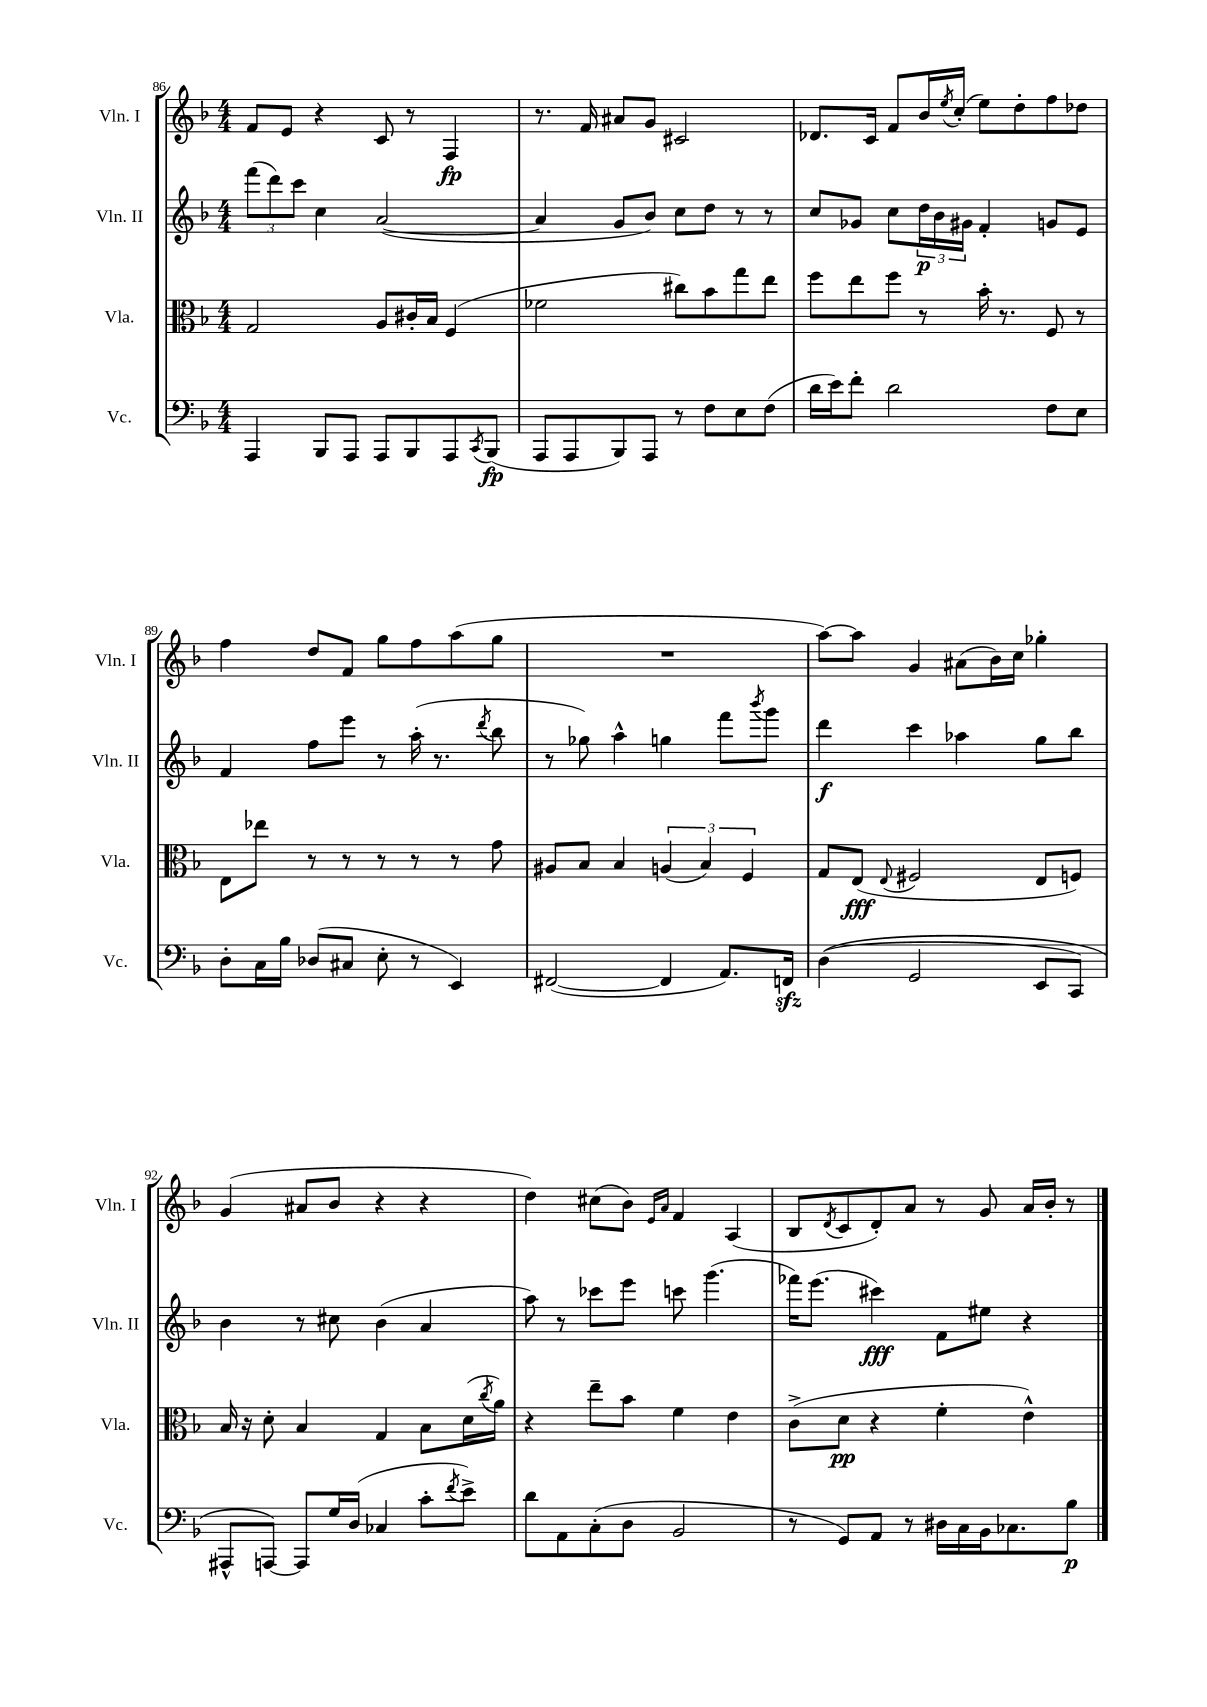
<<
\new StaffGroup <<
\new Staff = "s0" \with { instrumentName = "Vln. I" shortInstrumentName = "Vln. I" } {
    \clef treble \key f \major \numericTimeSignature \time 4/4
    f'8 e'8 r4 c'8 r8 f4\fp |
    r8. f'16 ais'8 g'8 cis'2 |
    des'8. c'16 f'8 bes'16 \acciaccatura { e''8 } c''16-.( e''8) d''8-. f''8 des''8 |
    f''4 d''8 f'8 g''8 f''8 a''8( g''8 |
    R1 |
    a''8~) a''8 g'4 ais'8( bes'16) c''16 ges''4-. |
    g'4( ais'8 bes'8 r4 r4 |
    d''4) cis''8( bes'8) \grace { e'16 a'16 } f'4 a4( |
    bes8 \acciaccatura { d'8 } c'8 d'8-.) a'8 r8 g'8 a'16 bes'16-. r8 \bar "|." |
}
\new Staff = "s1" \with { instrumentName = "Vln. II" shortInstrumentName = "Vln. II" } {
    \clef treble \key f \major \numericTimeSignature \time 4/4
    \tuplet 3/2 { f'''8( d'''8) c'''8 } c''4 a'2~( |
    a'4 g'8 bes'8) c''8 d''8 r8 r8 |
    c''8 ges'8 c''8 \tuplet 3/2 { d''16\p bes'16 gis'16 } f'4-. g'8 e'8 |
    f'4 f''8 e'''8 r8 a''16-.( r8. \acciaccatura { d'''8 } bes''8 |
    r8 ges''8) a''4-^ g''4 f'''8 \acciaccatura { bes'''8 } g'''8 |
    d'''4\f c'''4 aes''4 g''8 bes''8 |
    bes'4 r8 cis''8 bes'4( a'4 |
    a''8) r8 ces'''8 e'''8 c'''8 g'''4.( |
    fes'''16) e'''8.( cis'''4\fff) f'8 eis''8 r4 \bar "|." |
}
\new Staff = "s2" \with { instrumentName = "Vla." shortInstrumentName = "Vla." } {
    \clef alto \key f \major \numericTimeSignature \time 4/4
    g2 a8 cis'16-. bes16 f4( |
    fes'2 cis''8) bes'8 g''8 e''8 |
    f''8 e''8 f''8 r8 bes'16-. r8. f8 r8 |
    e8 ees''8 r8 r8 r8 r8 r8 g'8 |
    ais8 bes8 bes4 \tuplet 3/2 { a4( bes4) f4 } |
    g8 e8\fff( \appoggiatura { e8 } fis2 e8 f8) |
    bes16 r16 d'8-. bes4 g4 bes8 d'16( \acciaccatura { c''8 } a'16) |
    r4 e''8-- bes'8 f'4 e'4 |
    c'8->( d'8\pp r4 f'4-. e'4-^) \bar "|." |
}
\new Staff = "s3" \with { instrumentName = "Vc." shortInstrumentName = "Vc." } {
    \clef bass \key f \major \numericTimeSignature \time 4/4
    a,,4 bes,,8 a,,8 a,,8 bes,,8 a,,8 \acciaccatura { c,8 } bes,,8\fp( |
    a,,8 a,,8 bes,,8) a,,8 r8 f8 e8 f8( |
    d'16 e'16) f'8-. d'2 f8 e8 |
    d8-. c16 bes16 des8( cis8 e8-. r8 e,4) |
    fis,2~( fis,4 a,8.) f,16\sfz |
    d4(\( g,2 e,8 c,8) |
    ais,,8-^ a,,8~\) a,,8 g16 d16( ces4 c'8-. \acciaccatura { f'8 } e'8->) |
    d'8 a,8 c8-.( d8 bes,2 |
    r8 g,8) a,8 r8 dis16 c16 bes,16 ces8. bes8\p \bar "|." |
}
>>
>>
\layout { \context { \Score currentBarNumber = #86 } }
